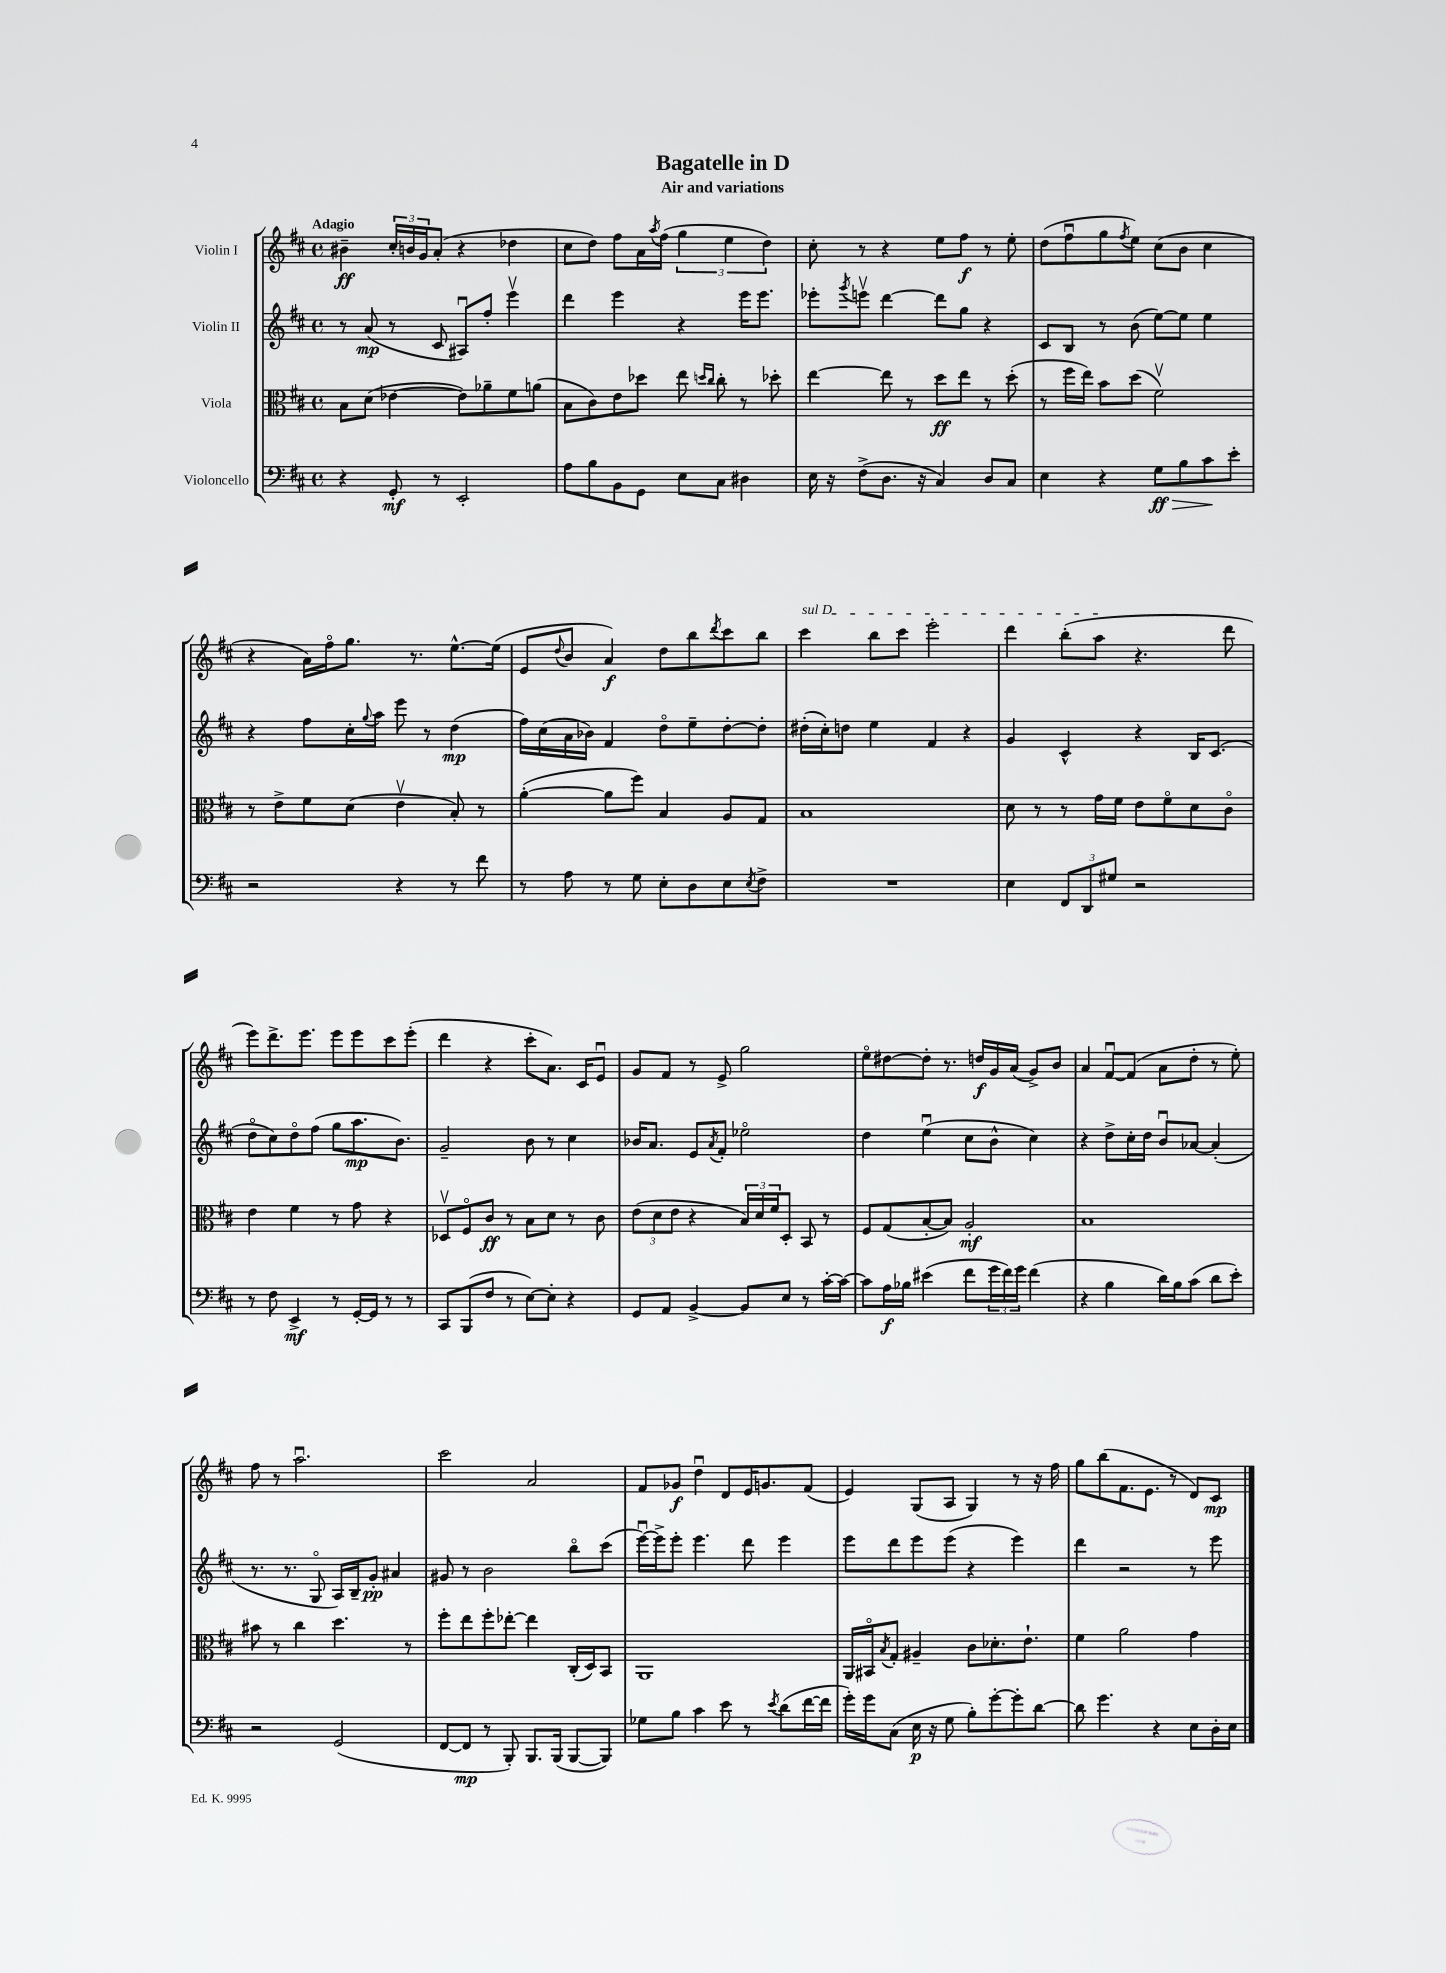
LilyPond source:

\header { title = "Bagatelle in D" subtitle = "Air and variations" }
<<
\new StaffGroup <<
\new Staff = "s0" \with { instrumentName = "Violin I" } {
    \clef treble \key d \major \defaultTimeSignature \time 4/4 \tempo "Adagio"
    bis'4--\ff \tuplet 3/2 { cis''16-. b'16 g'16 } a'8-.( r4 des''4 |
    cis''8 d''8) fis''8 a'16 \acciaccatura { a''8 } fis''16( \tuplet 3/2 { g''4 e''4 d''4) } |
    cis''8-. r8 r4 e''8 fis''8\f r8 e''8-. |
    d''8( fis''8\downbow g''8 \acciaccatura { fis''8 } e''8) cis''8( b'8 cis''4 |
    r4 a'16) fis''16\flageolet g''8. r8. e''8.~-^ e''16( |
    e'8 \appoggiatura { d''8 } b'8 a'4\f) d''8 b''8 \acciaccatura { d'''8 } cis'''8 b''8 |
    \once \override TextSpanner.bound-details.left.text = \markup { \italic "sul D" } cis'''4\startTextSpan b''8 cis'''8 e'''2-. |
    d'''4 b''8-.( a''8\stopTextSpan r4. d'''8 |
    e'''8) d'''8.-> e'''8. e'''8 e'''8 cis'''8 e'''8-.( |
    d'''4 r4 cis'''8-. a'8.) cis'16 e'8\downbow |
    g'8 fis'8 r8 e'8-> g''2 |
    e''8\flageolet dis''8~ dis''8-. r8. d''16\f g'16 a'16( g'8->) b'8 |
    a'4 fis'8~\downbow fis'8( a'8 d''8-. r8 e''8-.) |
    fis''8 r8 a''2.\downbow |
    cis'''2 a'2 |
    fis'8 ges'8\f d''4\downbow d'8 e'16 g'8. fis'8( |
    e'4) g8( a8 g4) r8 r16 fis''16 |
    g''8 b''8( fis'8. e'8. r8 d'8) cis'8\mp \bar "|." |
}
\new Staff = "s1" \with { instrumentName = "Violin II" } {
    \clef treble \key d \major \defaultTimeSignature \time 4/4
    r8 a'8\mp( r8 cis'8 ais8\downbow) fis''8-. e'''4\upbow |
    d'''4 e'''4 r4 e'''16 e'''8. |
    ees'''8-. \acciaccatura { g'''8 } e'''8\upbow d'''4~ d'''8 g''8 r4 |
    cis'8 b8 r8 b'8( e''8~) e''8 e''4 |
    r4 fis''8 cis''16-. \appoggiatura { g''8 } a''16 e'''8 r8 d''4\mp( |
    fis''16) cis''16( a'16 bes'16) fis'4 d''8\flageolet e''8-- d''8~-. d''8-. |
    dis''16-.( cis''16-.) d''8 e''4 fis'4 r4 |
    g'4 cis'4-^ r4 b16 cis'8.( |
    d''8\flageolet cis''8) d''8\flageolet fis''8( g''8 a''8.\mp b'8.) |
    g'2-- b'8 r8 cis''4 |
    bes'16 a'8. e'8 \acciaccatura { a'8 } fis'8-. ees''2\flageolet |
    d''4 e''4\downbow( cis''8 b'8-^ cis''4) |
    r4 d''8-> cis''16-. d''16 b'8\downbow aes'8~ aes'4-.( |
    r8. r8. g8\flageolet a16) b16-- g'8-.\pp ais'4 |
    gis'8 r8 b'2 b''8\flageolet cis'''8( |
    e'''16~\downbow) e'''16-> e'''8-. e'''4. d'''8 e'''4 |
    e'''8 d'''8 e'''8 e'''8( r4 e'''4) |
    d'''4 r2 r8 e'''8 \bar "|." |
}
\new Staff = "s2" \with { instrumentName = "Viola" } {
    \clef alto \key d \major \defaultTimeSignature \time 4/4
    b8 d'8( ees'4~ ees'8) aes'8-- fis'8 a'8( |
    b8 cis'8) e'8 des''8 e''8 \grace { d''16 cis''16 } cis''8-. r8 des''8-. |
    e''4~ e''8 r8 d''8\ff e''8 r8 d''8-.( |
    r8 fis''16 e''16) b'8 d''8( fis'2\upbow) |
    r8 e'8-> fis'8 d'8( e'4\upbow b8-.) r8 |
    a'4~-.( a'8 fis''8) b4 a8 g8 |
    b1 |
    d'8 r8 r8 g'16 fis'16 e'8 fis'8\flageolet d'8 cis'8\flageolet |
    e'4 fis'4 r8 g'8 r4 |
    des8\upbow fis8\flageolet cis'8\ff r8 b8 d'8 r8 cis'8 |
    \tuplet 3/2 { e'8( d'8 e'8 } r4 \tuplet 3/2 { b16) d'16 fis'16 } d8-. b,8 r8 |
    fis8 g8( b8~-. b8) a2-.\mf |
    b1 |
    bis'8 r8 cis''4 d''4. r8 |
    fis''8-. e''8 fis''8-. ees''8~-. ees''4 cis16-.( d16) b,8 |
    a,1 |
    a,16 bis,16\flageolet \acciaccatura { b8 } g8-. ais4-- cis'8 des'8.-. e'8.-! |
    fis'4 a'2 g'4 \bar "|." |
}
\new Staff = "s3" \with { instrumentName = "Violoncello" } {
    \clef bass \key d \major \defaultTimeSignature \time 4/4
    r4 g,8-.\mf r8 e,2-. |
    a8 b8 b,8 g,8 e8 cis8 dis4 |
    e16 r16 fis8->( d8. r16 cis4) d8 cis8 |
    e4 r4 g8\ff\> b8 cis'8\! e'8-. |
    r2 r4 r8 fis'8 |
    r8 a8 r8 g8 e8-. d8 e8 \acciaccatura { e8 } fis8-> |
    R1 |
    e4 \tuplet 3/2 { fis,8 d,8 gis8 } r2 |
    r8 fis8 e,4->\mf r8 g,16~-. g,16 r8 r8 |
    cis,8 b,,8( fis8 r8 e8~) e8-. r4 |
    g,8 a,8 b,4~-> b,8 e8 r8 cis'16~-. cis'16~ |
    cis'8 a16\f bes16 eis'4( fis'8 \tuplet 3/2 { g'16 fis'16) g'16 } fis'4( |
    r4 b4 d'16) b16 cis'8( d'8 e'8-.) |
    r2 g,2( |
    fis,8~ fis,8\mp r8 b,,8-.) b,,8. b,,16( b,,8~ b,,8) |
    ges8 b8 cis'4 e'8 r8 \acciaccatura { e'8 } d'8( fis'16~ fis'16 |
    g'16-.) g'16 cis8( e16\p r16 g8 b8-.) g'8~-. g'8-. d'8~ |
    d'8 g'4. r4 e8 d16-. e16 \bar "|." |
}
>>
>>
\layout { \context { \Score \remove "Bar_number_engraver" } }
